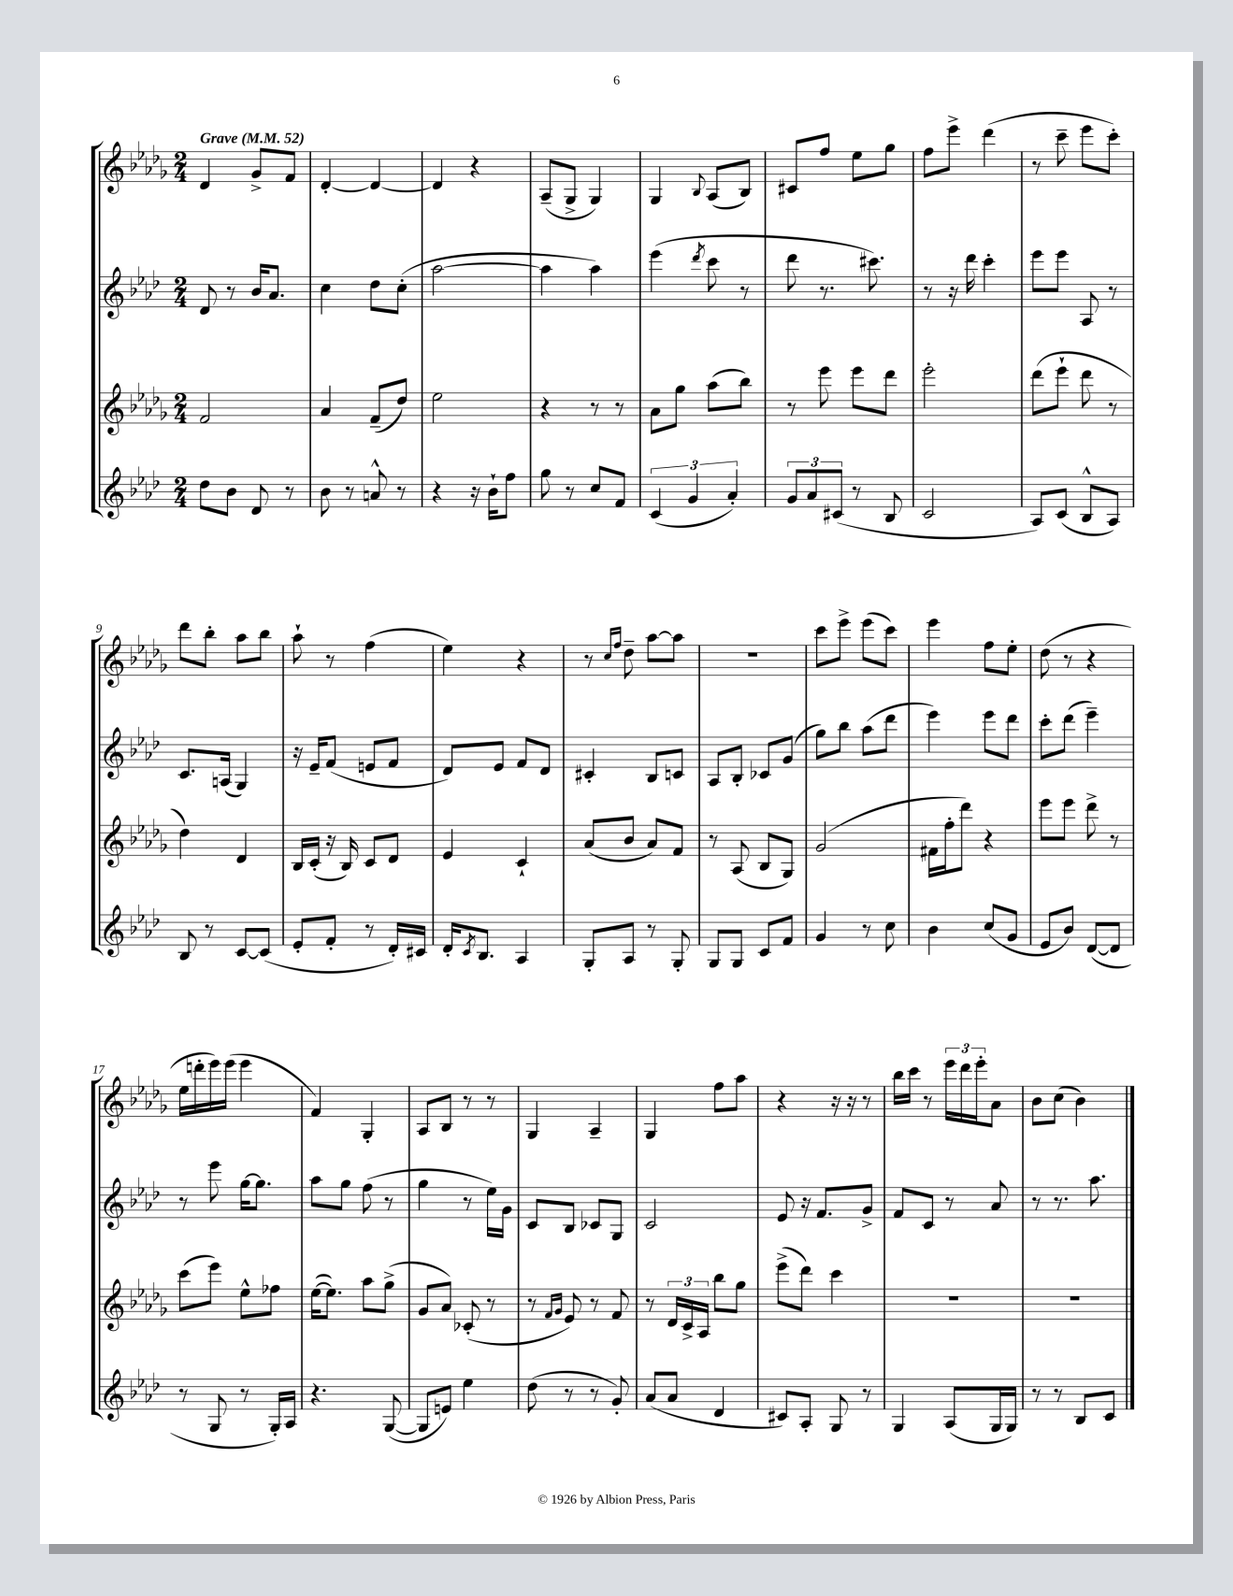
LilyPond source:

<<
\new StaffGroup <<
\new Staff = "s0" {
    \clef treble \key des \major \numericTimeSignature \time 2/4 \tempo "Grave" 4 = 52
    des'4 ges'8-> f'8 |
    des'4~-. des'4~ |
    des'4 r4 |
    aes8--( ges8-> ges4) |
    ges4 \appoggiatura { bes8 } aes8( bes8) |
    cis'8 f''8 ees''8 ges''8 |
    f''8 ees'''8-> des'''4( |
    r8 c'''8-- ees'''8 c'''8-.) |
    des'''8 bes''8-. aes''8 bes''8 |
    aes''8-! r8 f''4( |
    ees''4) r4 |
    r8 \grace { c''16 f''16 } des''8-- aes''8~ aes''8 |
    r2 |
    c'''8 ees'''8-> ees'''8( c'''8) |
    ees'''4 f''8 ees''8-. |
    des''8( r8 r4 |
    ees''16 d'''16-. ees'''16) ees'''16( ees'''4 |
    f'4) ges4-. |
    aes8 bes8 r8 r8 |
    ges4 aes4-- |
    ges4 f''8 aes''8 |
    r4 r16 r16 r8 |
    bes''16 c'''16 r8 \tuplet 3/2 { ees'''16 des'''16 ees'''16-. } aes'8 |
    bes'8 c''8( bes'4) \bar "|." |
}
\new Staff = "s1" {
    \clef treble \key aes \major \numericTimeSignature \time 2/4
    des'8 r8 bes'16 aes'8. |
    c''4 des''8 c''8-.( |
    aes''2~ |
    aes''4 aes''4) |
    ees'''4( \acciaccatura { des'''8 } c'''8 r8 |
    des'''8 r8. cis'''8.) |
    r8 r16 des'''16 c'''4-. |
    ees'''8 ees'''8 aes8 r8 |
    c'8. a16( g4) |
    r16 ees'16-- f'8( e'8 f'8 |
    des'8) ees'8 f'8 des'8 |
    cis'4-. bes8 c'8 |
    aes8 bes8-. ces'8 g'8( |
    g''8) bes''8 aes''8( des'''8 |
    ees'''4) ees'''8 des'''8 |
    c'''8-. des'''8( ees'''4--) |
    r8 ees'''8 g''16~ g''8. |
    aes''8 g''8 f''8( r8 |
    g''4 r8 ees''16) g'16 |
    c'8 bes8 ces'8 g8 |
    c'2 |
    ees'8 r16 f'8. g'8-> |
    f'8 c'8 r8 aes'8 |
    r8 r8. aes''8. \bar "|." |
}
\new Staff = "s2" {
    \clef treble \key des \major \numericTimeSignature \time 2/4
    f'2 |
    aes'4 f'8--( des''8) |
    ees''2 |
    r4 r8 r8 |
    aes'8 ges''8 aes''8( bes''8) |
    r8 ees'''8 ees'''8 des'''8 |
    ees'''2-. |
    des'''8( ees'''8-! des'''8 r8 |
    des''4) des'4 |
    bes16 c'16-.( r16 bes16) c'8 des'8 |
    ees'4 c'4-! |
    aes'8( bes'8 aes'8) f'8 |
    r8 aes8( bes8 ges8) |
    ges'2( |
    fis'16 f''16-. des'''8) r4 |
    ees'''8 ees'''8 des'''8-> r8 |
    c'''8( ees'''8) ees''8-^ fes''8 |
    ees''16~( ees''8.) aes''8 ges''8->( |
    ges'8 aes'8) ces'8-.( r8 |
    r8 \grace { f'16 ges'16 } ees'8) r8 f'8 |
    r8 \tuplet 3/2 { des'16 c'16-> aes16 } bes''8 ges''8 |
    ees'''8->( des'''8) c'''4 |
    R2 |
    r2 \bar "|." |
}
\new Staff = "s3" {
    \clef treble \key aes \major \numericTimeSignature \time 2/4
    des''8 bes'8 des'8 r8 |
    bes'8 r8 a'8-^ r8 |
    r4 r16 bes'16-! f''8 |
    g''8 r8 c''8 f'8 |
    \tuplet 3/2 { c'4( g'4 aes'4-.) } |
    \tuplet 3/2 { g'8 aes'8 cis'8( } r8 bes8 |
    c'2 |
    aes8) c'8( bes8-^ aes8) |
    bes8 r8 c'8~ c'8( |
    ees'8-. f'8-. r8 des'16-.) cis'16 |
    des'16-. \acciaccatura { c'8 } bes8. aes4 |
    g8-. aes8 r8 g8-. |
    g8 g8 c'8 f'8 |
    g'4 r8 c''8 |
    bes'4 c''8( g'8 |
    ees'8 bes'8) des'8~( des'8 |
    r8 g8 r8 g16-.) aes16 |
    r4. g8~( |
    g8 e'8) ees''4 |
    des''8( r8 r8 g'8-.) |
    aes'8( aes'8 des'4 |
    cis'8) aes8-. g8 r8 |
    g4 aes8( g16 g16) |
    r8 r8 bes8 c'8 \bar "|." |
}
>>
>>
